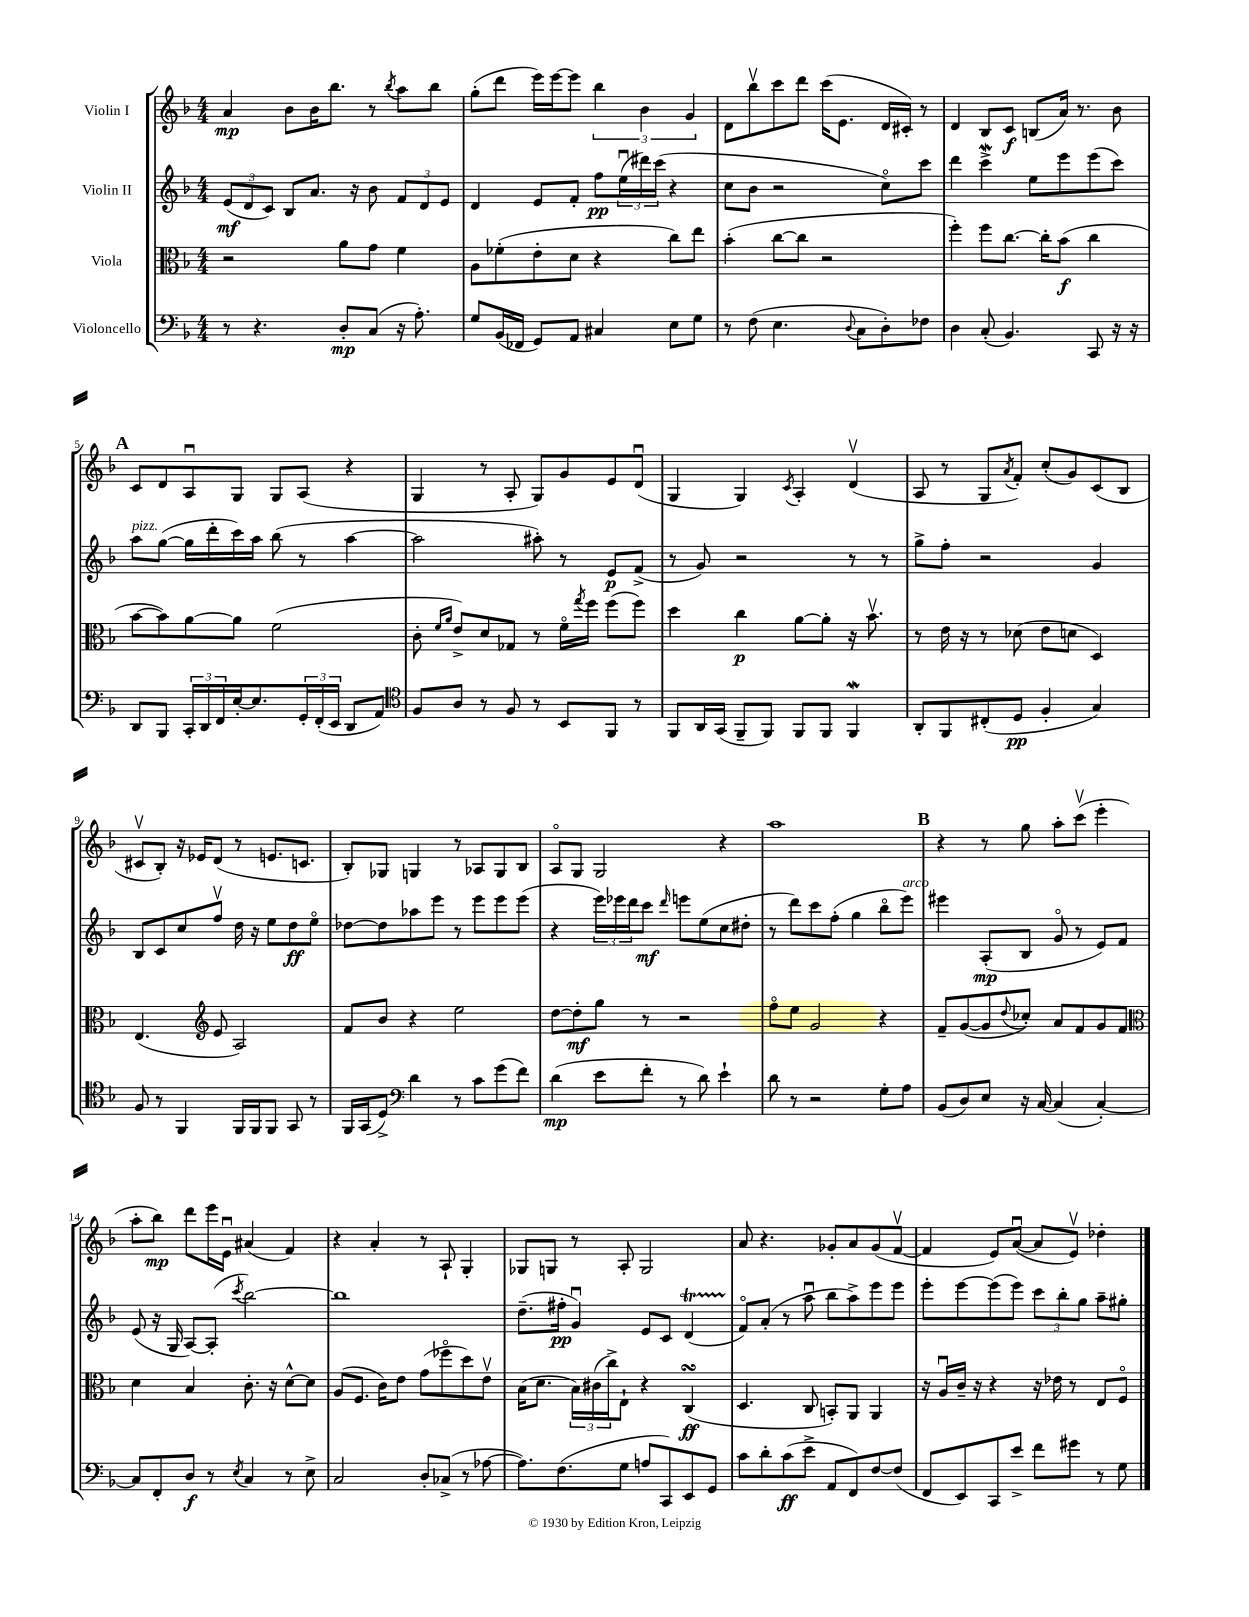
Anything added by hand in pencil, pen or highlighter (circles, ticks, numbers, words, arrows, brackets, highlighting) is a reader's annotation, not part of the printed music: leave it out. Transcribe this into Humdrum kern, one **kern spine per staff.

**kern	**kern	**kern	**kern
*staff4	*staff3	*staff2	*staff1
*clefF4	*clefC3	*clefG2	*clefG2
*k[b-]	*k[b-]	*k[b-]	*k[b-]
*M4/4	*M4/4	*M4/4	*M4/4
8r	2r	(12e	4a
.	.	12d	.
4.r	.	.	.
.	.	12c)	.
.	.	8B-	8b-
.	.	8.a	16b-
.	.	.	8.bb-
8D'	8a	.	.
.	.	16r	.
(8C	8g	8b-	8r
.	.	.	8qbb-
16r	4f	12f	8aa
8.A')	.	.	.
.	.	12d	.
.	.	.	8bb-
.	.	12e	.
=	=	=	=
8G	8A	4d	(8gg'
(16BB-	(8f-'	.	8ddd
16FF-	.	.	.
8GG)	8e'	8e	16eee)
.	.	.	[16eee
8AA	8d	8f'	8eee]
4C#	4r	8ff	6bb-
.	.	(24eeu	.
.	.	24ddd#)	6b-
.	.	(24ccc	.
8E	8cc)	4r	.
.	.	.	6g
8G	8ee	.	.
=	=	=	=
8r	(4b-'	8cc	8d
(8F	.	8b-	8bb-v
4.E	[8cc	2r	8ccc
.	8cc]	.	8ddd
.	2r	.	(16ccc
.	.	.	8.e
8qqD	.	.	.
8C	.	.	.
8D')	.	8cco)	16d
.	.	.	16c#')
8F-	.	8ccc	8r
=	=	=	=
4D	4ff')	4ddd	4d
(8C'	8ff	4ccc^	8B-
4.BB-)	[8.cc	.	8c
.	.	8ee	(8B
.	16cc']	.	.
.	(8b-	8eee	16a)
.	.	.	8.r
8CC	4cc	(8eee	.
16r	.	8ccc)	8b-
16r	.	.	.
=	=	=	=
8DD	[8b-	8aa	8c
8BBB-	8b-])	([8gg	8d
24CC'	[8a	16gg]	8Au
24DD	.	.	.
.	.	16ddd'	.
24FF	.	.	.
[16E'	8a]	16ccc)	8G
8.E]	.	16aa	.
.	(2f	(8bb-	8G
24GG'	.	8r	(8A
(24FF'	.	.	.
24EE	.	.	.
8DD	.	[4aa	4r
8AA)	.	.	.
=	=	=	=
*clefC4	*	*	*
8F	8c'	2aa]	4G
.	16qqf	.	.
.	16qqa	.	.
8A	8e^)	.	.
8r	8d	.	8r
8F	8G-	.	8A'
8r	8r	8aa#')	8G)
8BB-	16fo	8r	8g
.	8qgg	.	.
.	16ff	.	.
8FF	(8ff	8e	8e
8r	8ff)	(8f^	(8du
=	=	=	=
8FF	4dd	8r	4G
16AA	.	8g)	.
(16GG	.	.	.
8FF~	4cc	2r	4G)
8FF)	.	.	.
.	.	.	8qc
8FF	[8a	.	4A'
8FF	8a']	.	.
4FF	16r	8r	(4dv
.	8.b-v	.	.
.	.	8r	.
=	=	=	=
8AA'	8r	8gg^	8A
8FF	16e	8ff'	8r
.	16r	.	.
(8C#'	8r	2r	8G
.	.	.	8qa
8D	(8d-	.	8f')
4F'	8e	.	(8cc'
.	8d	.	8g)
4G)	4D)	4g	(8c
.	.	.	8B-
=	=	=	=
8F	(4.E	8B-	8c#v
8r	.	8c	8B-')
4FF	.	8cc	16r
.	.	.	16e-
*	*clefG2	*	*
.	8e	8ffv	(8d
16FF	2A)	16dd	8r
16FF	.	16r	.
8FF	.	8ee	8.e
8GG	.	8dd	.
.	.	.	8.c
8r	.	8eeo	.
=	=	=	=
16FF	8f	[8dd-	8B-')
(16GG	.	.	.
8D^)	8b-	8dd-]	8G-
*clefF4	*	*	*
4d	4r	8aa-	4G
.	.	8eee	.
8r	2ee	8r	8r
8c	.	8eee	8A-
(8g	.	8eee	8G
8f)	.	(8eee	8B-
=	=	=	=
(4d	[8dd	4r	8Ao
.	8dd']	.	8G
8e	8gg	24eee)	2G
.	.	24eee-	.
.	.	24ddd	.
8f'	8r	8ccc	.
.	.	16qqddd	.
8r	2r	8eee	.
8d)	.	(8ee	.
4e`	.	8cc	4r
.	.	8dd#'	.
=	=	=	=
8d	8ffo	8r	1aa
8r	8ee	8ddd)	.
2r	2g	8ccc	.
.	.	(8ff'	.
.	.	4gg	.
8G'	4r	8bb-o	.
8A	.	8eee)	.
=	=	=	=
(8BB-	8f~	4eee#	4r
8D)	([8g	.	.
8E	8g]	(8A'	8r
.	8qqdd	.	.
16r	8cc-')	8B-	8gg
[16C	.	.	.
(4C]	8a	8go	8aa'
.	8f	8r	(8cccv
[4C')	8g	8e)	4eee'
.	8f	8f	.
=	=	=	=
*	*clefC3	*	*
8C]	4d	(8e	8aa'
8FF'	.	16r	8bb-)
.	.	16G	.
8D	4B-	[8A)	8ddd
8r	.	(8A']	16eee
.	.	.	16eu
8qE	.	8qccc	.
4C	8.c'	[2bb-)	(4a#
.	16r	.	.
8r	[8d^^	.	4f)
8E^	8d]	.	.
=	=	=	=
2C	(8A	1bb-]	4r
.	8.F	.	.
.	.	.	4a'
.	16c)	.	.
.	8e	.	.
8D'	(8g	.	8r
(8C-^	8ff-o	.	8A`
8r	8dd)	.	4G'
[8A-	8ev	.	.
=	=	=	=
8.A-])	(16B-	(8.dd~	8G-
.	8.d	.	.
.	.	.	8G
(8.F	.	16ff#'	.
.	24B-)	4gu)	8r
.	(24c#	.	.
.	24cc^)	.	.
8G	8E`	.	8A'
8A	4r	8e	2G
8CC)	.	8c	.
8EE	(4C	(4d	.
8GG	.	.	.
=	=	=	=
8c	4.D	8fo)	8a
8d'	.	(8a'	4.r
(8c	.	8r	.
8e^	8C	8aau	.
8AA	8BB')	8bb-	8g-'
8FF)	8AA	8aa^)	8a
[8F	4AA	8eee	(8g-
(8F]	.	8eee	[8fv
=	=	=	=
8FF	16r	8eee'	4f]
.	16Au	.	.
8EE)	16c~	[8eee	.
.	16r	.	.
8CC	4r	(8eee]	8e)
8e^	.	8eee)	([8au
8f	16r	12ccc	8a]
.	16e-	.	.
.	.	12bb-'	.
8g#	8r	.	8ev)
.	.	12gg	.
8r	8E	8aa~	4dd-'
8G	8Fo	8gg#'	.
==	==	==	==
*-	*-	*-	*-
